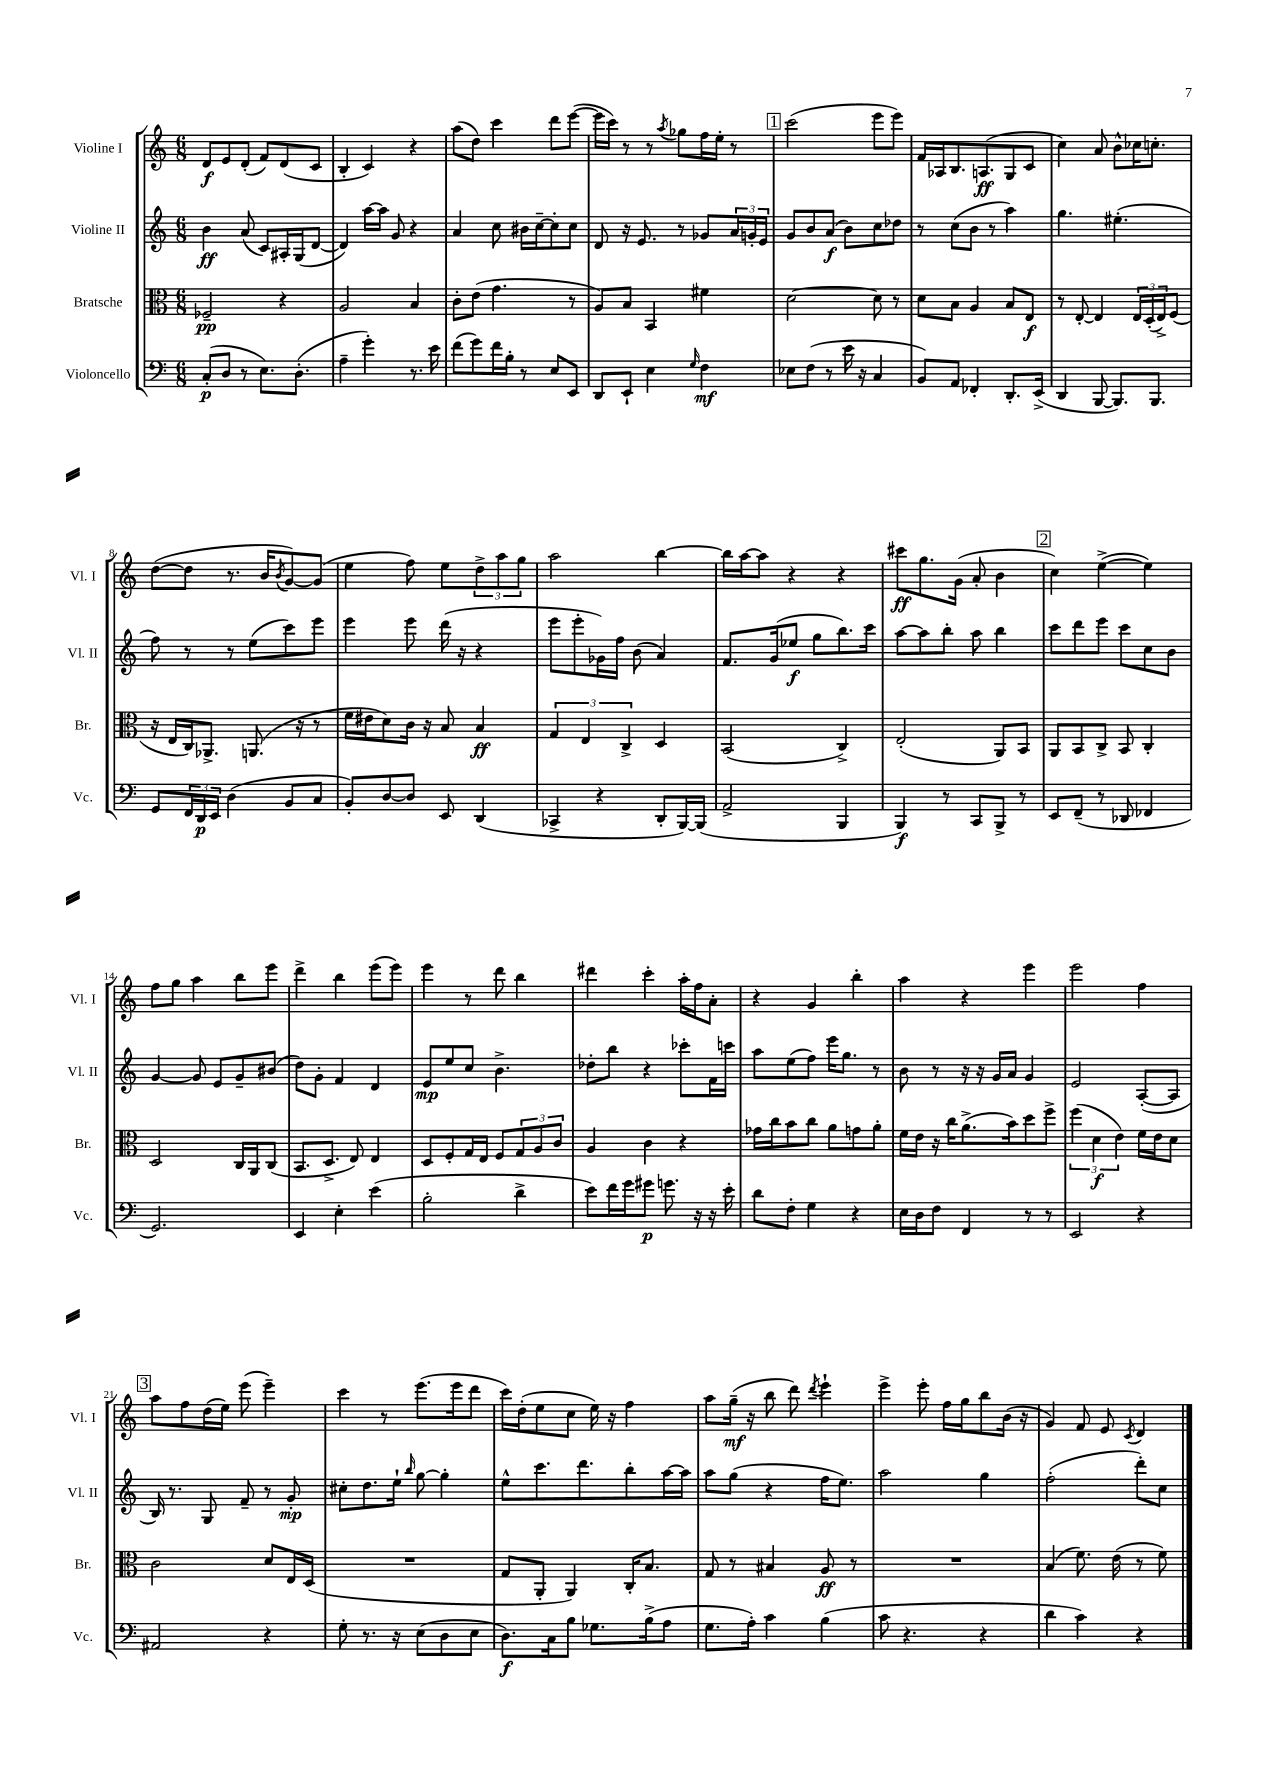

**kern	**dynam	**kern	**dynam	**kern	**dynam	**kern	**dynam
*part4	*part4	*part3	*part3	*part2	*part2	*part1	*part1
*staff4	*staff4	*staff3	*staff3	*staff2	*staff2	*staff1	*staff1
*I"Violoncello	*	*I"Bratsche	*	*I"Violine II	*	*I"Violine I	*
*I'Vc.	*	*I'Br.	*	*I'Vl. II	*	*I'Vl. I	*
*clefF4	*	*clefC3	*	*clefG2	*	*clefG2	*
*k[]	*	*k[]	*	*k[]	*	*k[]	*
*M6/8	*	*M6/8	*	*M6/8	*	*M6/8	*
=1	=1	=1	=1	=1	=1	=1	=1
(8C'/L	p	2F-X~/	pp	4b\	ff	8d/L	f
8D/J	.	.	.	.	.	8e/	.
8r	.	.	.	(8a/	.	(8d'/J	.
8.E\L)	.	.	.	8c/L)	.	8f/L)	.
.	.	4r	.	16A#X'/L	.	(8d/	.
(8.D'\J	.	.	.	(16G/J	.	.	.
.	.	.	.	[8d/J	.	8c/J	.
=2	=2	=2	=2	=2	=2	=2	=2
4A~\	.	2A/	.	4d/])	.	4B'/	.
4g'\)	.	.	.	[16aa\LL	.	4c/)	.
.	.	.	.	16aa\JJ]	.	.	.
.	.	.	.	8g/	.	.	.
8.r	.	4B/	.	4r	.	4r	.
16e\	.	.	.	.	.	.	.
=3	=3	=3	=3	=3	=3	=3	=3
(8f\L	.	8c'\L	.	4a/	.	(8aa\L	.
8g\)	.	(8e\J	.	.	.	8dd\J)	.
16f\L	.	4.g\	.	8cc\	.	4ccc\	.
16B'\JJ	.	.	.	.	.	.	.
8r	.	.	.	16b#X\LL	.	.	.
.	.	.	.	[16cc~\J	.	.	.
8E/L	.	.	.	8cc'\]	.	8ddd\L	.
8EE/J	.	8r	.	8cc\J	.	([8eee\J	.
=4	=4	=4	=4	=4	=4	=4	=4
8DD/L	.	8A/L)	.	8d/	.	16eee\LL]	.
.	.	.	.	.	.	16ccc\JJ)	.
8EE`/J	.	8B/J	.	16r	.	8r	.
.	.	.	.	8.e/	.	.	.
4E\	.	4BB/	.	.	.	8r	.
.	.	.	.	.	.	8qaa/	.
.	.	.	.	8r	.	8gg-X\L	.
16qqG/	.	.	.	.	.	.	.
4F\	mf	4f#X\	.	8g-X/L	.	16ff\L	.
.	.	.	.	.	.	16ee'\JJ	.
.	.	.	.	24a/L	.	8r	.
.	.	.	.	24gn'/	.	.	.
.	.	.	.	24e/JJ	.	.	.
!!LO:REH:place=s1:t=1
=5	=5	=5	=5	=5	=5	=5	=5
8E-X\L	.	[2d\	.	8g/L	.	(2ccc\	.
(8F\J	.	.	.	8b/	.	.	.
8r	.	.	.	(8a/J	f	.	.
16e\	.	.	.	8b\L)	.	.	.
16r	.	.	.	.	.	.	.
4C/	.	8d\]	.	8cc\	.	8eee\L	.
.	.	8r	.	8dd-X\J	.	8eee\J)	.
=6	=6	=6	=6	=6	=6	=6	=6
8BB/L)	.	8d\L	.	8r	.	16f/LL	.
.	.	.	.	.	.	16A-X/J	.
8AA/J	.	8B\J	.	(8cc\L	.	8.B/	.
4FF-X'/	.	4A/	.	8b\J	.	.	.
.	.	.	.	.	.	(8.An/	ff
.	.	.	.	8r	.	.	.
8.DD'/L	.	8B/L	.	4aa\)	.	8G/	.
.	.	8E/J	f	.	.	8c/J	.
(16EE^/Jk	.	.	.	.	.	.	.
=7	=7	=7	=7	=7	=7	=7	=7
4DD/	.	8r	.	4.gg\	.	4cc\)	.
.	.	[8E'/	.	.	.	.	.
[8BBB/	.	4E/]	.	.	.	8a/	.
8.BBB/L])	.	.	.	(4.ee#X'\	.	8b^^\L	.
.	.	24E/LL	.	.	.	16cc-X\K	.
.	.	(24D'/	.	.	.	.	.
8.BBB/J	.	.	.	.	.	8.ccn'\J	.
.	.	24E^/J)	.	.	.	.	.
.	.	(8F/J	.	.	.	.	.
!!LO:LB:g=z
=8	=8	=8	=8	=8	=8	=8	=8
8GG/L	.	16r	.	8ff\)	.	([8dd\L	.
.	.	16E/LL	.	.	.	.	.
24FF/L	.	16C/J)	.	8r	.	8dd\J]	.
24DD/	p	.	.	.	.	.	.
.	.	8.AA-X^/J	.	.	.	.	.
24EE/JJ	.	.	.	.	.	.	.
(4D\	.	.	.	8r	.	8.r	.
.	.	(8.AAn/	.	(8ee\L	.	.	.
.	.	.	.	.	.	16b/KL	.
.	.	.	.	.	.	8qb/	.
8BB/L	.	.	.	8ccc\)	.	[8g/)	.
.	.	16r	.	.	.	.	.
8C/J	.	8r	.	8eee\J	.	(8g/J]	.
=9	=9	=9	=9	=9	=9	=9	=9
8BB'/L)	.	16f\LL	.	4eee\	.	4ee\	.
.	.	16e#X\J	.	.	.	.	.
[8D/	.	8d\)	.	.	.	.	.
8D/J]	.	16c\Jk	.	8eee\	.	8ff\)	.
.	.	16r	.	.	.	.	.
8EE/	.	8B/	.	(16ddd\	.	8ee\L	.
.	.	.	.	16r	.	.	.
(4DD/	.	4B/	ff	4r	.	12dd^\	.
.	.	.	.	.	.	12aa\	.
.	.	.	.	.	.	12gg\J	.
=10	=10	=10	=10	=10	=10	=10	=10
4CC-X^/	.	6G/	.	8eee\L	.	2aa\	.
.	.	.	.	8eee'\	.	.	.
.	.	6E/	.	.	.	.	.
4r	.	.	.	16g-X\L)	.	.	.
.	.	.	.	16ff\JJ	.	.	.
.	.	6C^/	.	.	.	.	.
.	.	.	.	(8b\	.	.	.
8DD'/L	.	4D/	.	4a/)	.	[4bb\	.
[16BBB/L)	.	.	.	.	.	.	.
(16BBB/JJ]	.	.	.	.	.	.	.
=11	=11	=11	=11	=11	=11	=11	=11
2AA^/	.	(2BB/	.	8.f/L	.	16bb\LL]	.
.	.	.	.	.	.	[16aa\J	.
.	.	.	.	.	.	8aa\J]	.
.	.	.	.	(16g/k	.	.	.
.	.	.	.	8ee-X/J	f	4r	.
.	.	.	.	8gg\L	.	.	.
4BBB/	.	4C^/)	.	8.bb\)	.	4r	.
.	.	.	.	16ccc\Jk	.	.	.
=12	=12	=12	=12	=12	=12	=12	=12
4BBB/)	f	(2E'/	.	[8aa\L	.	8ccc#X\L	ff
.	.	.	.	8aa\]	.	8.gg\	.
8r	.	.	.	8bb'\J	.	.	.
.	.	.	.	.	.	(16g\Jk	.
8CC/L	.	.	.	8aa\	.	8a'/	.
8BBB^/J	.	8AA/L)	.	4bb\	.	4b\	.
8r	.	8BB/J	.	.	.	.	.
!!LO:REH:place=s1:t=2
=13	=13	=13	=13	=13	=13	=13	=13
8EE/L	.	8AA/L	.	8ccc\L	.	4cc\)	.
(8FF~/J	.	8BB/	.	8ddd\	.	.	.
8r	.	8C^/J	.	8eee\J	.	([4ee^\	.
8DD-X/	.	8BB/	.	8ccc\L	.	.	.
4FF-X/	.	4C'/	.	8cc\	.	4ee\])	.
.	.	.	.	8b\J	.	.	.
!!LO:LB:g=z
=14	=14	=14	=14	=14	=14	=14	=14
2.GG/)	.	2D/	.	[4g/	.	8ff\L	.
.	.	.	.	.	.	8gg\J	.
.	.	.	.	8g/]	.	4aa\	.
.	.	.	.	8e/L	.	.	.
.	.	16C/LL	.	8g~/	.	8bb\L	.
.	.	16AA/J	.	.	.	.	.
.	.	(8C/J	.	(8b#X/J	.	8eee\J	.
=15	=15	=15	=15	=15	=15	=15	=15
4EE/	.	8.BB/L	.	8dd\L)	.	4ddd^\	.
.	.	.	.	8g'\J	.	.	.
.	.	8.D^/J	.	.	.	.	.
4E'\	.	.	.	4f/	.	4bb\	.
.	.	8E/)	.	.	.	.	.
(4e\	.	4E/	.	4d/	.	(8eee\L	.
.	.	.	.	.	.	8eee\J)	.
=16	=16	=16	=16	=16	=16	=16	=16
2B'\	.	8D/L	.	8e/L	mp	4eee\	.
.	.	8F'/	.	8ee/	.	.	.
.	.	16G/L	.	8cc/J	.	8r	.
.	.	16E/JJ	.	.	.	.	.
.	.	8F/L	.	4.b^\	.	8ddd\	.
4d^\	.	12G/	.	.	.	4bb\	.
.	.	12A/	.	.	.	.	.
.	.	12c/J	.	.	.	.	.
=17	=17	=17	=17	=17	=17	=17	=17
8e\L)	.	4A/	.	8dd-X'\L	.	4ddd#X\	.
16f\L	.	.	.	8bb\J	.	.	.
16g\J	.	.	.	.	.	.	.
8g#X\J	p	4c\	.	4r	.	4ccc'\	.
8.gn\	.	.	.	.	.	.	.
.	.	4r	.	8ccc-X'\L	.	16aa'\LL	.
16r	.	.	.	.	.	16ff\J	.
16r	.	.	.	16f\L	.	8a'\J	.
16e'\	.	.	.	16cccn\JJ	.	.	.
=18	=18	=18	=18	=18	=18	=18	=18
8d\L	.	16g-X\LL	.	8aa\L	.	4r	.
.	.	16cc\J	.	.	.	.	.
8F'\J	.	8b\	.	(8ee\	.	.	.
4G\	.	8cc\J	.	8ff\J)	.	4g/	.
.	.	8a\L	.	16eee\KL	.	.	.
.	.	.	.	8.gg\J	.	.	.
4r	.	8gn\	.	.	.	4bb'\	.
.	.	8a'\J	.	8r	.	.	.
=19	=19	=19	=19	=19	=19	=19	=19
16E\LL	.	16f\LL	.	8b\	.	4aa\	.
16D\J	.	16e\JJ	.	.	.	.	.
8F\J	.	16r	.	8r	.	.	.
.	.	16cc\KL	.	.	.	.	.
4FF/	.	(8.a^\	.	16r	.	4r	.
.	.	.	.	16r	.	.	.
.	.	.	.	16g/LL	.	.	.
.	.	16b\k)	.	16a/JJ	.	.	.
8r	.	8dd\	.	4g/	.	4eee\	.
8r	.	8ff^\J	.	.	.	.	.
=20	=20	=20	=20	=20	=20	=20	=20
2EE/	.	(6ff\	.	2e/	.	2eee\	.
.	.	6d\	f	.	.	.	.
.	.	6e\)	.	.	.	.	.
4r	.	16f\LL	.	([8A'/L	.	4ff\	.
.	.	16e\J	.	.	.	.	.
.	.	8d\J	.	8A/J]	.	.	.
!!LO:LB:g=z
!!LO:REH:place=s1:t=3
=21	=21	=21	=21	=21	=21	=21	=21
2AA#X/	.	2c\	.	16B/)	.	8aa\L	.
.	.	.	.	8.r	.	.	.
.	.	.	.	.	.	8ff\	.
.	.	.	.	8G/	.	(16dd\L	.
.	.	.	.	.	.	16ee\JJ)	.
.	.	.	.	8f~/	.	(8eee\	.
4r	.	8d/L	.	8r	.	4eee~\)	.
.	.	16E/L	.	8g'/	mp	.	.
.	.	(16D/JJ	.	.	.	.	.
=22	=22	=22	=22	=22	=22	=22	=22
8G'\	.	2.r	.	8cc#X'\L	.	4ccc\	.
8.r	.	.	.	8.dd\	.	.	.
.	.	.	.	.	.	8r	.
16r	.	.	.	16ee`\Jk	.	.	.
.	.	.	.	16qqbb/	.	.	.
(8E\L	.	.	.	[8gg\	.	(8.eee\L	.
8D\	.	.	.	4gg'\]	.	.	.
.	.	.	.	.	.	16eee\k	.
8E\J	.	.	.	.	.	8ddd\J	.
=23	=23	=23	=23	=23	=23	=23	=23
8.D\L)	f	8G/L	.	8ee^^\L	.	16ccc\LL)	.
.	.	.	.	.	.	(16dd'\J	.
.	.	8AA'/J	.	8.ccc\	.	8ee\	.
16C\k	.	.	.	.	.	.	.
8B\J	.	4AA/)	.	.	.	8cc\J	.
.	.	.	.	8.ddd\	.	.	.
8.G-X\L	.	.	.	.	.	16ee\)	.
.	.	.	.	.	.	16r	.
.	.	16C'/KL	.	8bb'\	.	4ff\	.
(16B^\k	.	8.B/J	.	.	.	.	.
8A\J	.	.	.	[16aa\L	.	.	.
.	.	.	.	16aa\JJ]	.	.	.
=24	=24	=24	=24	=24	=24	=24	=24
8.G\L	.	8G/	.	8aa\L	.	8aa\L	.
.	.	8r	.	(8gg\J	.	(16gg~\Jk	mf
16A'\Jk)	.	.	.	.	.	16r	.
4c\	.	4B#X/	.	4r	.	8bb\	.
.	.	.	.	.	.	8ddd\)	.
.	.	.	.	.	.	8qddd/	.
(4B\	.	8A/	ff	16ff\KL	.	4eee`\	.
.	.	.	.	8.ee\J)	.	.	.
.	.	8r	.	.	.	.	.
=25	=25	=25	=25	=25	=25	=25	=25
8c\	.	2.r	.	2aa\	.	4eee^\	.
4.r	.	.	.	.	.	.	.
.	.	.	.	.	.	8eee'\	.
.	.	.	.	.	.	16ff\LL	.
.	.	.	.	.	.	16gg\J	.
4r	.	.	.	4gg\	.	8bb\	.
.	.	.	.	.	.	(16b\Jk	.
.	.	.	.	.	.	16r	.
=26	=26	=26	=26	=26	=26	=26	=26
4d\	.	(4B/	.	(2ff'\	.	4g/)	.
4c\)	.	8.f\)	.	.	.	8f/	.
.	.	.	.	.	.	8e/	.
.	.	(16e\	.	.	.	.	.
.	.	.	.	.	.	8qc/	.
4r	.	8r	.	8ddd'\L)	.	4d/	.
.	.	8f\)	.	8cc\J	.	.	.
==	==	==	==	==	==	==	==
*-	*-	*-	*-	*-	*-	*-	*-
